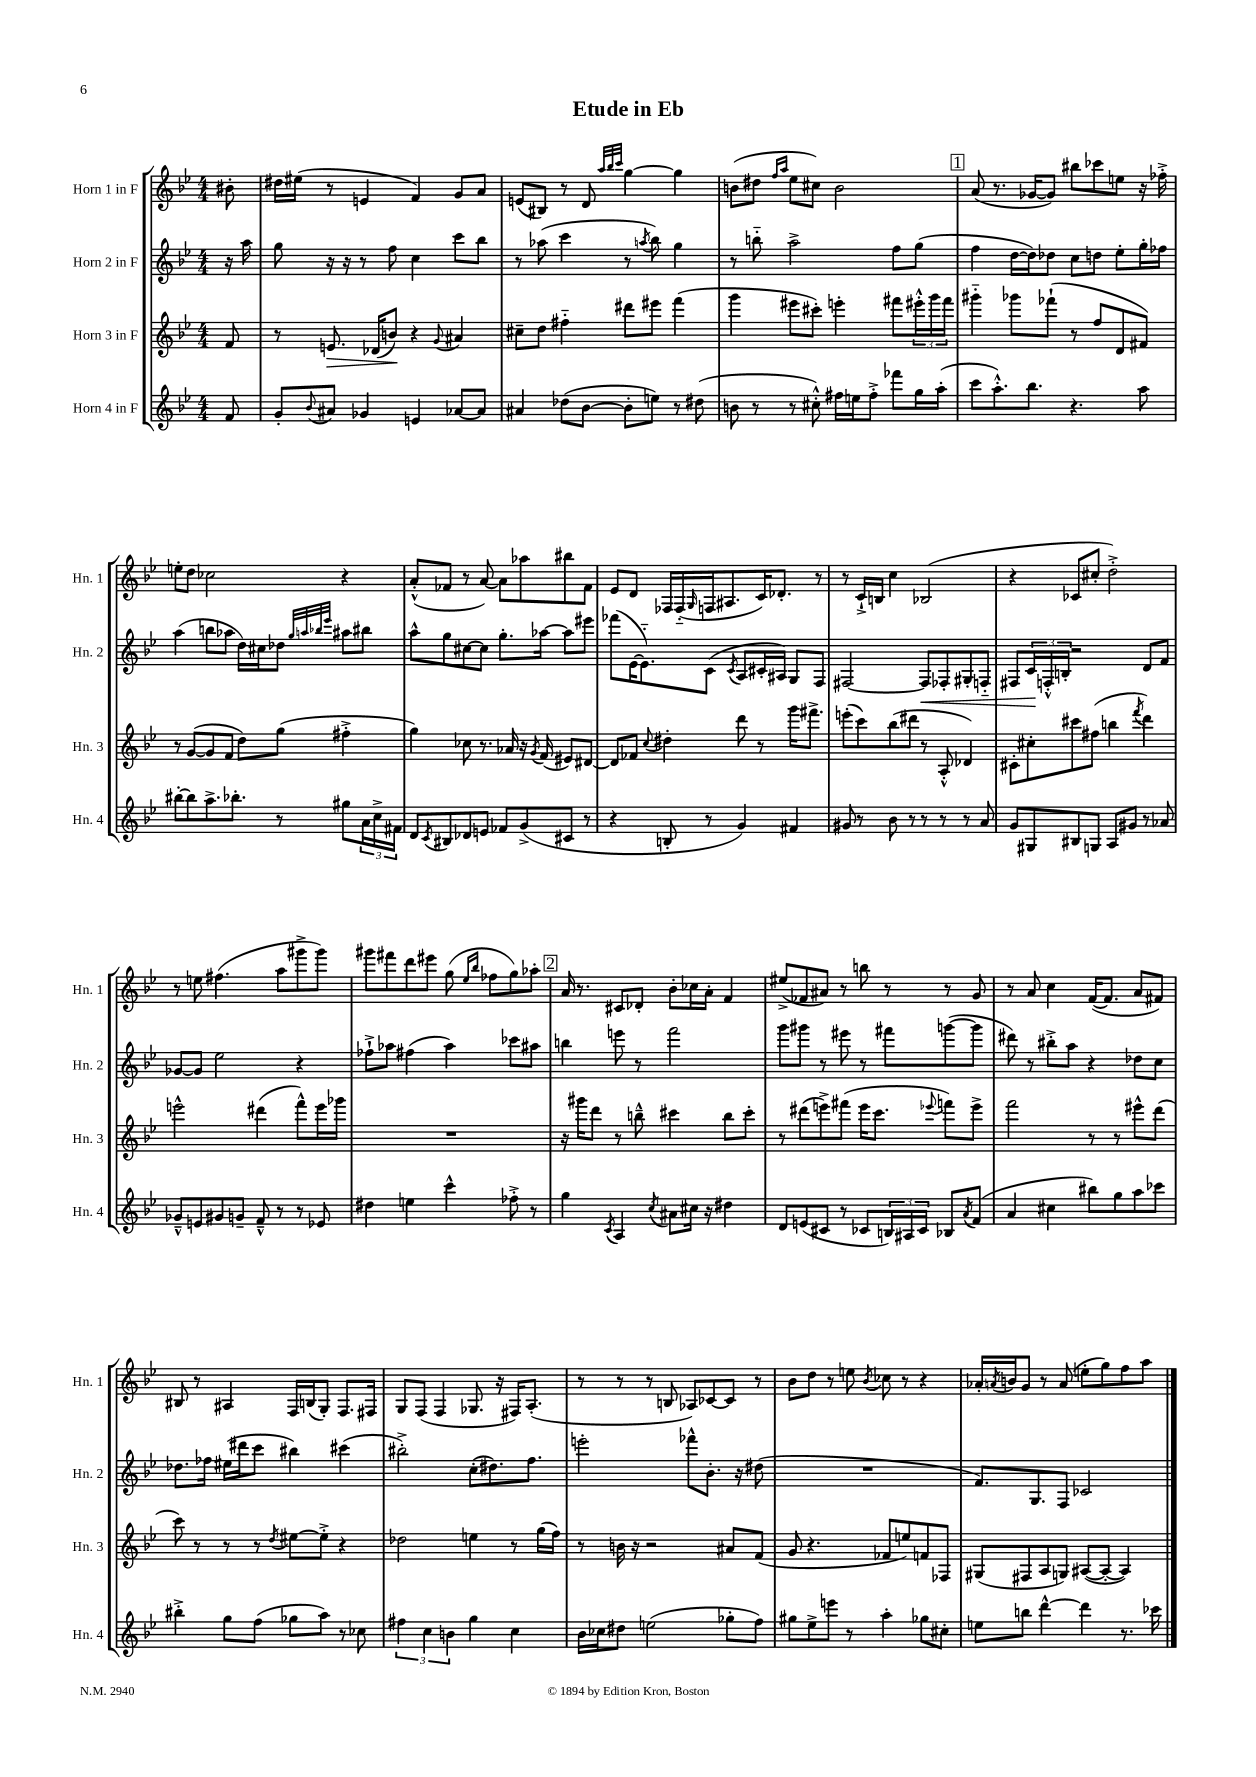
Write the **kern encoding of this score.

**kern	**kern	**dynam	**kern	**dynam	**kern
*part4	*part3	*part3	*part2	*part2	*part1
*staff4	*staff3	*staff3	*staff2	*staff2	*staff1
*I"Horn 4 in F	*I"Horn 3 in F	*	*I"Horn 2 in F	*	*I"Horn 1 in F
*I'Hn. 4	*I'Hn. 3	*	*I'Hn. 2	*	*I'Hn. 1
*clefG2	*clefG2	*	*clefG2	*	*clefG2
*k[b-e-]	*k[b-e-]	*	*k[b-e-]	*	*k[b-e-]
*M4/4	*M4/4	*	*M4/4	*	*M4/4
=	=	=	=	=	=
8f/	8f/	.	16r	.	8b#X'\
.	.	.	16aa\	.	.
=1	=1	=1	=1	=1	=1
8g'/L	8r	.	8gg\	.	16dd#X\LL
.	.	.	.	.	(16ee#X\JJ
8qqb-/	.	.	.	.	.
!	!	!LO:HP:b	!	!	!
8a#X/J	8.en/	>	16r	.	8r
.	.	.	16r	.	.
4g-X/	.	.	8r	.	4en/
.	(16d-X/KL	.	.	.	.
.	8bn/J)	.	8ff\	.	.
4en/	4r	]	4cc\	.	4f/)
.	8qqg/	.	.	.	.
[8a-X/L	4a#X/	.	8ccc\L	.	8g/L
8a-/J]	.	.	8bb-\J	.	8a/J
=2	=2	=2	=2	=2	=2
4a#X/	8cc#X~\L	.	8r	.	(8en/L
.	8dd\J	.	(8aa-X\	.	8B#X/J)
(8dd-X\L	4ff#X\	.	4ccc\	.	8r
[8b-\J	.	.	.	.	8d/
.	.	.	.	.	32qqaa/LLL
.	.	.	.	.	32qqbb-/
.	.	.	.	.	32qqccc/JJJ
8b-'\L]	8ddd#X\L	.	8r	.	[4gg\
.	.	.	8qaan/	.	.
8een\J)	8eee#X\J	.	8bb-\)	.	.
8r	(4fff\	.	4gg\	.	4gg\]
(8dd#X\	.	.	.	.	.
=3	=3	=3	=3	=3	=3
8bn\	4ggg\	.	8r	.	(8bn\L
8r	.	.	8bbn\	.	8dd#X\J
.	.	.	.	.	16qqff/LL
.	.	.	.	.	16qqaa/JJ
8r	8eee#X\L	.	2aa^\	.	8ee-\L
8cc#X'^^\)	8ccc#X'\J)	.	.	.	8cc#X\J)
16ff#X\LL	4eeen'\	.	.	.	2b\
16een\J	.	.	.	.	.
8ff#'^\J	.	.	.	.	.
8fff-X\L	8fff#X\L	.	8ff\L	.	.
16gg\L	24eee#X'^^\L	.	(8gg\J	.	.
.	24ggg\	.	.	.	.
(16aa'\JJ	.	.	.	.	.
.	24fff#\JJ	.	.	.	.
!!LO:REH:place=s1:t=1
=4	=4	=4	=4	=4	=4
8ccc\L	4ggg#X\	.	4ff\	.	(8a/
8.aa'^^\)	.	.	.	.	8.r
.	8ggg-X\L	.	[16dd\LL	.	.
8.bb-\J	.	.	16dd\J])	.	[16g-X/KL
.	(8fff-X`\J	.	8dd-X\J	.	8g-/J])
4.r	8r	.	8cc\L	.	8bb#X\L
.	8ff/L	.	8ddn\J	.	8ccc-X\
.	8d/	.	8ee-'\L	.	8een\J
8aa\	8f#X/J)	.	16gg'\L	.	16r
.	.	.	16ff-X\JJ	.	16ff-X'^\
!!LO:LB:g=z
=5	=5	=5	=5	=5	=5
[8bb#X'\L	8r	.	(4aa\	.	8een'\L
8bb#\]	([8g/L	.	.	.	8dd\J
8.aa^\	8g/]	.	8bbn\L	.	2cc-X\
.	8f/J	.	8aa-X\J	.	.
8.bb-X'\J	.	.	.	.	.
.	8dd\L)	.	16dd\LL)	.	.
.	.	.	16cc#X\J	.	.
8r	(8gg\J	.	8dd-X\J	.	.
.	.	.	32qqgg/LLL	.	.
.	.	.	32qqaan/	.	.
.	.	.	32qqbb-X/	.	.
.	.	.	32qqeee-/JJJ	.	.
8gg#X\L	4ff#X'^\	.	8aa#X\L	.	4r
24a\L	.	.	8bb#X\J	.	.
24cc^\	.	.	.	.	.
24f#X\JJ	.	.	.	.	.
=6	=6	=6	=6	=6	=6
8d/L	4gg\)	.	8aa^^\L	.	(8a'^^/L
8qc/	.	.	.	.	.
8B#X/	.	.	8gg\	.	8f-X/J
8d-X/	8cc-X\	.	[8cc#X\	.	8r
8en/J	8.r	.	8cc#\J]	.	[8a/)
8f-X/L	.	.	8.gg'\L	.	8a\L]
.	16a-X/	.	.	.	.
(8g^/	16r	.	.	.	8aa-X\
.	8qg/	.	.	.	.
.	(16f/	.	[16aa-X\Jk	.	.
8c#X/J	8e#X/L)	.	8aa-\L]	.	8bb#X\
8r	[8d#X/J	.	8eee#X\J	.	8f-\J
=7	=7	=7	=7	=7	=7
4r	8d#/L]	.	(8fff-X\L	.	8e-/L
.	8f-X/J	.	[16e-\K	.	8d/J
.	.	.	8.e-\])	.	.
.	8qqcc/	.	.	.	.
8Bn'/	4dd#X'\	.	.	.	16F-X/LL
.	.	.	.	.	(16F-/
.	.	.	.	.	16qqG/
8r	.	.	(8c\J	.	16Fn/J
.	.	.	.	.	8.A#X/
.	.	.	8qc/	.	.
4g/)	8ddd\	.	8A/L	.	.
.	8r	.	16c#X'/L	.	16c/K)
.	.	.	16A#X/JJ)	.	8.d-X'/J
4f#X/	16ggg\KL	.	8G/L	.	.
.	8.fff#X^\J	.	.	.	.
.	.	.	8F/J	.	8r
=8	=8	=8	=8	=8	=8
8g#X/	(8eeen'\L	.	[2F#X/	.	8r
8r	8ccc\)	.	.	.	16c`^/LL
.	.	.	.	.	16Bn/JJ
8b-\	(8bb-\	.	.	.	4cc\
8r	8ddd#X\J	.	.	.	.
!	!	!	!	!LO:HP:b	!
8r	8r	.	8F#/L]	<	(2B-X/
8r	8A'^^/	.	8F-X'/	.	.
8r	4d-X/)	.	8G#X'/	.	.
8a/	.	.	8Fn/J	.	.
=9	=9	=9	=9	=9	=9
8g/L	8c#X'\L	.	8F#X/L	.	4r
8G#X/	8cc#X'\	.	24c/L	.	.
.	.	.	24Fn'^^/	[	.
.	.	.	24Bn'/JJ	.	.
8B#X/	8ccc#X\	.	2r	.	8c-X/L
8Gn/J	(8ff#X\J	.	.	.	8cc#X'/J
8A/L	4bbn\	.	.	.	2dd'^\)
8g#X/J	.	.	.	.	.
.	8qfff/	.	.	.	.
8r	4ddd\)	.	8d/L	.	.
8a-X/	.	.	8f/J	.	.
!!LO:LB:g=z
=10	=10	=10	=10	=10	=10
8g-X~^^/L	2eeen^^\	.	[8g-X/L	.	8r
8en/	.	.	8g-/J]	.	8een\
8g#X/	.	.	2ee-\	.	(4.ff#X\
8gn~/J	.	.	.	.	.
8f~^^/	(4ddd#X\	.	.	.	.
8r	.	.	.	.	8aa\L
8r	8fff^^\L)	.	4r	.	8ggg#X^\
8e-X/	16eee\L	.	.	.	8ggg#\J)
.	16ggg-X\JJ	.	.	.	.
=11	=11	=11	=11	=11	=11
4dd#X\	1r	.	8ff-X`^\L	.	8ggg#X\L
.	.	.	8aa-X\J	.	8fff#X\
4een\	.	.	(4ff#X\	.	8ddd\
.	.	.	.	.	8eee#X\J
4ccc^^\	.	.	4aa-\)	.	(8gg\
.	.	.	.	.	16qqee-/LL
.	.	.	.	.	16qqbb-/JJ
.	.	.	.	.	8ff-X\L
8ff-X'^\	.	.	8ccc-X\L	.	8gg\)
8r	.	.	8aa#X\J	.	8aa-X'\J
!!LO:REH:place=s1:t=2
=12	=12	=12	=12	=12	=12
4gg\	16r	.	4bbn\	.	16a/
.	16ggg#X\KL	.	.	.	8.r
.	8ddd\J	.	.	.	.
8qc/	.	.	.	.	.
4A/	8r	.	8eeen\	.	8c#X/L
.	8bbn~^^\	.	8r	.	8d-X'/J
8qcc/	.	.	.	.	.
8a#X\L	4ccc#X\	.	2fff\	.	8b-'\L
16cc#X\Jk	.	.	.	.	16cc-X\L
16r	.	.	.	.	16a'\JJ
4dd#X\	8bb\L	.	.	.	4f/
.	8ccc#'\J	.	.	.	.
=13	=13	=13	=13	=13	=13
8d/L	8r	.	8ggg\L	.	(8ee#X^/L
(8en/	(8ddd#X\L	.	8ggg#X\J	.	8f-X/
8c#X/J	8eeen^\)	.	8r	.	8a#X/J)
8r	(8fff#X\J	.	8eee#X\	.	8r
8c-X/L	16eee\KL	.	8r	.	8bbn\
.	8.ccc\J	.	.	.	.
24Bn/L)	.	.	8fff#X\L	.	8r
24A#X/	.	.	.	.	.
24c-/JJ	.	.	.	.	.
.	8qqeee-X/	.	.	.	.
8B-X/L	8fffn\L)	.	([8gggn\	.	8r
8qa/	.	.	.	.	.
(8f/J	8eee-^\J	.	8ggg\J]	.	8g/
=14	=14	=14	=14	=14	=14
4a/	2fff\	.	8ddd#X\)	.	8r
.	.	.	8r	.	8a/
4cc#X\	.	.	8bb#X'^\L	.	4cc\
.	.	.	8aa\J	.	.
8bb#X\L)	8r	.	4r	.	([16f/KL
.	.	.	.	.	8.f/J]
8gg\	8r	.	.	.	.
8aa\	8eee#X^^\L	.	8dd-X\L	.	8a/L
8ccc-X\J	(8ddd\J	.	8cc\J	.	8f#X/J)
!!LO:LB:g=z
=15	=15	=15	=15	=15	=15
4bb#X'^\	8ccc\)	.	8.dd-X\L	.	8B#X/
.	8r	.	.	.	8r
.	.	.	16ff-X\Jk	.	.
8gg\L	8r	.	(16ee#X\LL	.	4A#X/
.	.	.	16ddd#X\J	.	.
(8ff\J	8r	.	8ccc\J	.	.
.	8qdd/	.	.	.	.
8gg-X\L	[8ee#X\L	.	4bb#X\)	.	16F/LL
.	.	.	.	.	(16Bn/J
8aa\J)	8ee#'^\J]	.	.	.	8G'/J)
8r	4r	.	(4ccc#X\	.	8.F/L
8cc-X\	.	.	.	.	.
.	.	.	.	.	16F#X/Jk
=16	=16	=16	=16	=16	=16
6ff#X\	2dd-X\	.	2bb#X'^\)	.	8G/L
.	.	.	.	.	(8F/J
6cc\	.	.	.	.	.
.	.	.	.	.	4F/
6bn\	.	.	.	.	.
4gg\	4een\	.	(8cc'\L	.	8.G-X/
.	.	.	8.dd#X\)	.	.
.	.	.	.	.	16r
4cc\	8r	.	.	.	16F#X/KL)
.	.	.	8.ff\J	.	(8.A'/J
.	(16gg\LL	.	.	.	.
.	16ff\JJ)	.	.	.	.
=17	=17	=17	=17	=17	=17
16b-\LL	8r	.	2eeen'\	.	8r
16cc-X\J	.	.	.	.	.
8dd#X\J	16bn\	.	.	.	8r
.	16r	.	.	.	.
(2een\	2r	.	.	.	8r
.	.	.	.	.	8Bn/
.	.	.	8fff-X^^\L	.	8A-X/L)
.	.	.	8.b-'\J	.	[8c-X/
8gg-X'\L	8a#X/L	.	.	.	8c-/J]
.	.	.	16r	.	.
8ff\J)	(8f/J	.	(8dd#X\	.	8r
=18	=18	=18	=18	=18	=18
8gg#X\L	8g/	.	1r	.	8b-\L
8ee-^\	4.r	.	.	.	8dd\J
8eeen\J	.	.	.	.	8r
8r	.	.	.	.	8een\
.	.	.	.	.	8qb-/
4aa'\	8f-X/L	.	.	.	8cc-X\
.	8een/)	.	.	.	8r
8gg-X\L	8fn/	.	.	.	4r
8cc#X'\J	8F-X/J	.	.	.	.
=19	=19	=19	=19	=19	=19
8een\L	(8G#X/L	.	8.f/L)	.	16a-X'/LL
.	.	.	.	.	8qan/
.	.	.	.	.	16bn/J
8bbn\J	8F#X/	.	.	.	8g/J
.	.	.	8.G/	.	.
[4ddd^^\	8A/	.	.	.	8r
.	8Gn/J)	.	8F/J	.	(8a/
4ddd\]	([8A#X/L	.	2c-X/	.	8een'\L
.	8A#'/J_	.	.	.	8gg\)
8.r	4A#/])	.	.	.	8ff\
.	.	.	.	.	8aa\J
16ccc-X\	.	.	.	.	.
==	==	==	==	==	==
*-	*-	*-	*-	*-	*-
